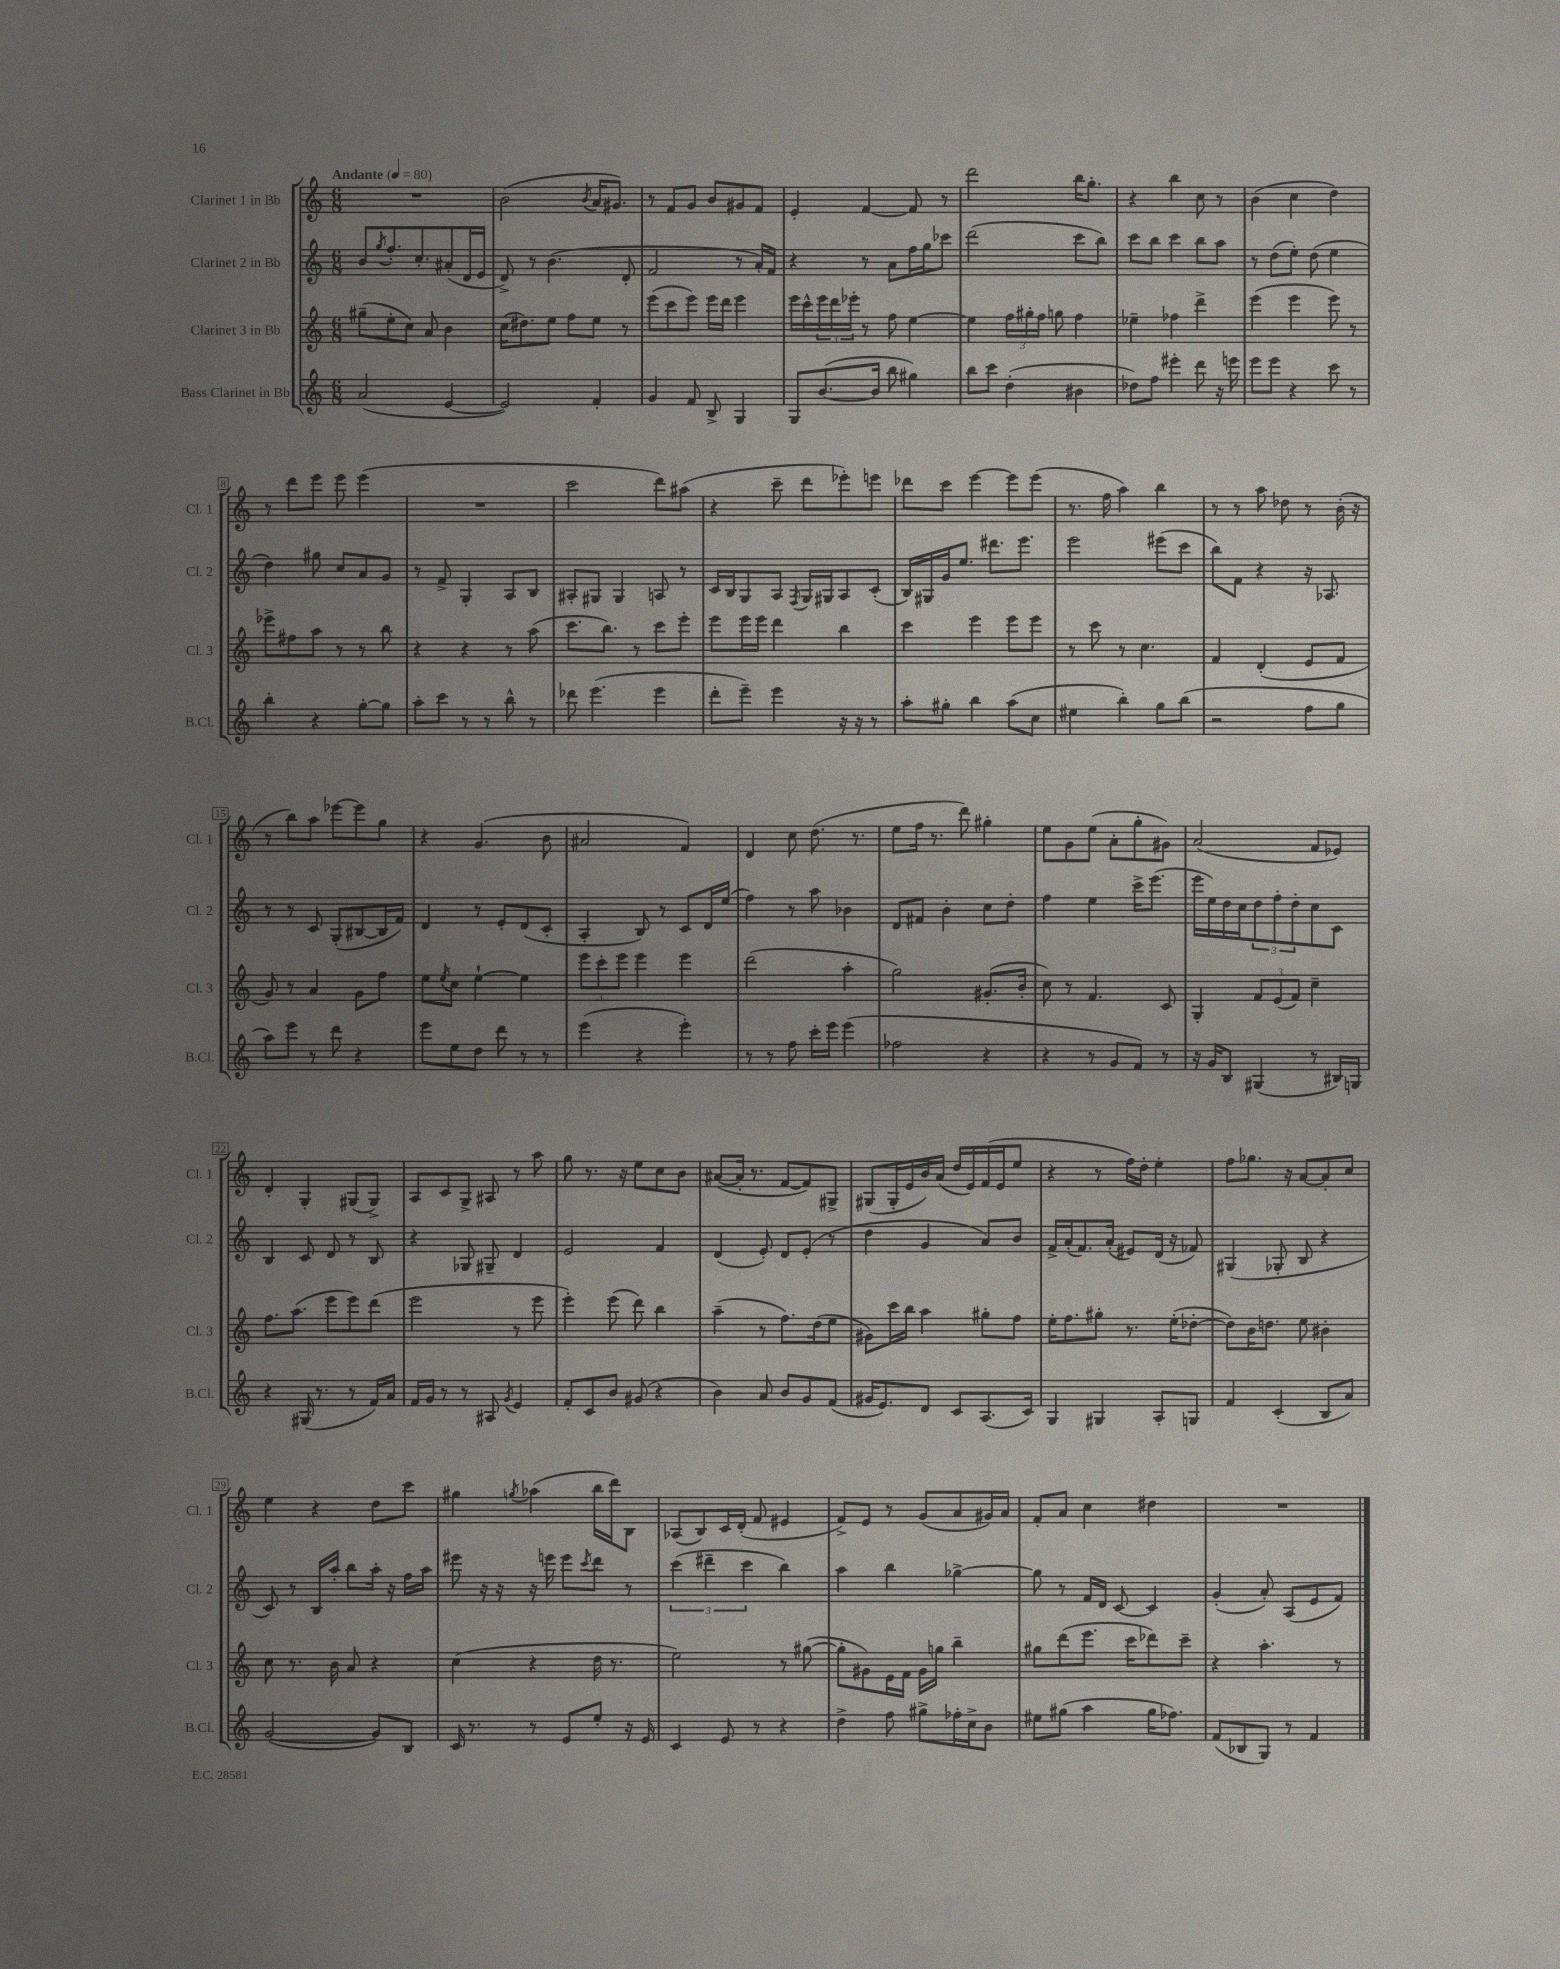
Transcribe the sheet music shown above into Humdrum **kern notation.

**kern	**kern	**kern	**kern
*staff4	*staff3	*staff2	*staff1
*clefG2	*clefG2	*clefG2	*clefG2
*k[]	*k[]	*k[]	*k[]
*M6/8	*M6/8	*M6/8	*M6/8
*MM80	*MM80	*MM80	*MM80
(2a	(8gg#~	8b	2.r
.	.	8qgg	.
.	8ee'	8.ff'	.
.	8cc)	.	.
.	.	8.cc'	.
.	8a	.	.
[4e	4b	(8a#'	.
.	.	16d	.
.	.	16e	.
=	=	=	=
2e])	(16cc	8d^)	(2b
.	8.dd#)	.	.
.	.	8r	.
.	8ee	(4.b	.
.	8ff	.	.
.	.	.	8qb
4f'	8ee	.	16a
.	.	.	8.g#)
.	8r	8d'	.
=	=	=	=
4g	(8eee	2f	8r
.	8ccc	.	8f
8f	8eee)	.	8g
8B^	16eee	.	8b
.	16ddd	.	.
4G	4eee	8r	8g#
.	.	16a')	8f
.	.	16f	.
=	=	=	=
8G	16eee	4r	4e'
.	16ccc^^	.	.
([8.b	24eee	.	.
.	24ddd	.	.
.	24eee-'	.	.
.	8r	8r	[4f
16b]	.	.	.
8bb	8ff	8a	.
4gg#)	[4ee	16ff	8f]
.	.	16gg	.
.	.	8ccc-	8r
=	=	=	=
8bb	4ee]	(2ddd	2ddd
8ccc	.	.	.
(4dd'	24ff	.	.
.	24gg#'	.	.
.	24ff	.	.
.	8gg	.	.
4b#	4ff	8ccc	16bb
.	.	.	8.gg'
.	.	8bb)	.
=	=	=	=
8dd-)	4ee-~	8ccc	4r
8ff	.	8bb	.
4eee#'	4ff-	4ccc	4bb
8ddd	4ddd^	8bb	8cc
16r	.	8aa	8r
16eee	.	.	.
=	=	=	=
8eee	(4eee	8r	(4b
8eee	.	(8dd	.
4r	4eee	8ee')	4cc
.	.	(8dd	.
8ccc	8eee)	4ee	4dd)
8r	8r	.	.
=	=	=	=
4bb'	8eee-^	4dd)	8r
.	8ff#	.	8ddd
4r	8aa	8gg#	8eee
.	8r	8cc	8eee
[8gg'	8r	8a	(4eee
8gg]	8bb	8g	.
=	=	=	=
8aa'	4r	8r	2.r
8ccc	.	8f^	.
8r	4r	4G'	.
8r	.	.	.
8bb^^	8r	8A	.
8r	(8aa	8B	.
=	=	=	=
8ddd-	8.ccc	8A#'	2ccc
(4.eee	.	8G#	.
.	8.bb)	.	.
.	.	4G#	.
.	8r	.	.
4eee	8ccc	8A	8ddd)
.	8eee'	8r	(8aa#
=	=	=	=
8ddd'	8eee	16c	4r
.	.	16B	.
8eee~)	16eee	8G	.
.	16eee	.	.
4eee	4ddd	8A	8ccc~
.	.	8qF	.
.	.	16G	8ddd
.	.	16G#	.
16r	4bb	8A	8eee-')
16r	.	.	.
8r	.	(8c'	8eee
=	=	=	=
8aa'	4ccc	16B)	8ddd-
.	.	16G#	.
8gg#'	.	16g	8ccc
.	.	8.ee	.
4bb	4eee	.	[4eee
.	.	8.ddd#	.
(8aa	8eee	.	8eee]
.	.	8.eee	.
8cc	8eee	.	(8eee
=	=	=	=
4ee#	8r	2eee	8.r
.	8ccc	.	.
.	.	.	16ff
4bb')	8r	.	4aa)
.	4.cc	.	.
8gg	.	(8eee#	4bb
(8bb	.	8ccc	.
=	=	=	=
2r	4f	8bb)	8r
.	.	8f	8r
.	(4d'	4r	8aa
.	.	.	8dd-
8ff	8e	16r	8r
.	.	8.A-	.
8gg	8f	.	(16b'
.	.	.	16r
=	=	=	=
8aa)	8g)	8r	8r
8eee	8r	8r	8bb)
8r	4a	8c	8aa
8ddd	.	(8G'	[8eee-
4r	8g	[8B#	8eee-]
.	8ff	16B#]	8gg
.	.	16f)	.
=	=	=	=
8eee	8ee	4d	4r
.	8qee	.	.
8ee	8cc	.	.
8dd	[4ee`	8r	(4.g
8ddd	.	8e'	.
8r	4ee]	(8d	.
8r	.	8c'	8b
=	=	=	=
(4eee	12eee	4A'	2a#
.	12ccc'	.	.
.	12eee	.	.
4r	4eee	8B)	.
.	.	8r	.
4eee')	4eee	8c	4f)
.	.	16d	.
.	.	(16ee	.
=	=	=	=
8r	(2ddd	4ff)	4d
8r	.	.	.
8ff	.	8r	8cc
16ccc'	.	8aa	(8.dd
16eee	.	.	.
(4eee	4aa'	4b-	.
.	.	.	8.r
=	=	=	=
2ff-	2gg)	8d	8ee
.	.	8f#	16ff
.	.	.	8.r
.	.	4b'	.
.	.	.	8ddd)
4r	(8.g#'	8cc	4gg#'
.	.	8dd'	.
.	16b'	.	.
=	=	=	=
4r	8cc)	4ff	8ee
.	8r	.	8g
8r	4.f	4ee	(8ee
8g	.	.	8a'
8f)	.	16ccc^	8gg'
.	.	(8.eee	.
8r	8c	.	8g#)
=	=	=	=
16r	4G'	16eee	(2a
16g	.	16ee)	.
8B	.	16dd	.
.	.	16cc	.
(4G#	12f	12dd	.
.	(12e	12ff'	.
.	12f)	12dd'	.
8r	4cc~	8cc	8f
16B#)	.	8c	8e-)
16G	.	.	.
=	=	=	=
4r	8.ff	4B	4d'
.	(8.aa	.	.
(16G#	.	8c	4G'
8.r	.	.	.
.	8eee	8d	.
8r	8eee)	8r	(8G#
16f)	(8ddd	8B	8G#^)
16a	.	.	.
=	=	=	=
16f	2eee	4r	8A
16g	.	.	.
8r	.	.	8c
8r	.	8G-	8G^
8A#	.	8G#~	8A#
8qg	.	.	.
4e	8r	4d	8r
.	8eee	.	8aa
=	=	=	=
8f'	4eee')	2e	8gg
8c	.	.	8.r
8b	(8eee	.	.
.	.	.	16r
(8g#	8ddd)	.	8ee
4r	4bb	4f	8cc
.	.	.	8b
=	=	=	=
4b)	(4aa~	(4d	([8a#
.	.	.	16a#']
.	.	.	8.r
8a	8r	8e')	.
8b	8.ff)	8d	[8f
8g	.	(8e'	8f])
.	(16dd	.	.
(8f	8ee	8r	8G#^
=	=	=	=
16g#	8g#)	4dd	(8G#
8.e)	.	.	.
.	16ccc	.	16G#'
.	16bb	.	16e
8d	4aa	4g	16b)
.	.	.	(16a
8c	.	.	16dd
.	.	.	16e)
(8.A	8gg#'	8a)	(16f
.	.	.	16e
.	8ff	8b	8ee
16c)	.	.	.
=	=	=	=
4G	16ee'	16f^	4r
.	8.ff	(16a'	.
.	.	8.f)	.
4G#	8gg#'	.	8r
.	.	(16a'	.
.	8.r	8e#)	16ff)
.	.	.	16dd'
8A'	.	(16d	4ee'
.	(16ee'	16r	.
8G	[8dd-'	8f-)	.
=	=	=	=
4f	8dd-])	(4G#	8ff
.	16b	.	8.gg-
.	8.dd	.	.
(4c'	.	8G-'	.
.	.	.	16r
.	8ee	8B	[8a
8B	4b#'	4r	8a']
8a)	.	.	8cc
=	=	=	=
([2g	8cc	8c)	4ee
.	8.r	8r	.
.	.	16B	4r
.	16b	16aa'	.
.	8a	8bb	.
8g])	4r	16aa'	8dd
.	.	16r	.
8B	.	16ff	8ccc
.	.	16aa	.
=	=	=	=
16c	(4cc	8eee#	4gg#
8.r	.	.	.
.	.	16r	.
.	.	16r	.
.	.	.	8qgg
8r	4r	16r	(4aa-
.	.	16eee	.
8e	.	8eee	.
.	.	8qccc	.
8ee'	16dd	8ddd	16bb
.	8.r	.	16ddd)
16r	.	8r	8B
16e	.	.	.
=	=	=	=
4c	2ee)	(6ccc	(8A-
.	.	.	8B)
.	.	6ddd#~	.
8e	.	.	16c
.	.	.	(16d'
.	.	6ccc	.
8r	.	.	8f
4r	8r	4bb)	4e#
.	([8gg#	.	.
=	=	=	=
4dd^	8gg#']	4aa	8f^)
.	8g#)	.	8e
8ff	16e	4bb	8r
.	16f	.	.
8gg#^	16g#	.	(8g
.	16gg	.	.
16ff-'	4bb~	[4gg-^	8a
16cc^	.	.	.
8b	.	.	16g#)
.	.	.	16a
=	=	=	=
8ee#	8gg#	8gg-]	8f'
(8gg#	(8ddd	8r	8a
4aa	8.eee	16f	4cc
.	.	16d	.
.	.	[8c	.
.	16ccc	.	.
16gg#	8ddd-)	4c]	4dd#
8.ff-)	.	.	.
.	8ccc~	.	.
=	=	=	=
(8f	4r	(4g'	2.r
8B-	.	.	.
8G)	4.aa'	8a')	.
8r	.	(8A	.
4f	.	8e	.
.	8r	8f)	.
==	==	==	==
*-	*-	*-	*-
